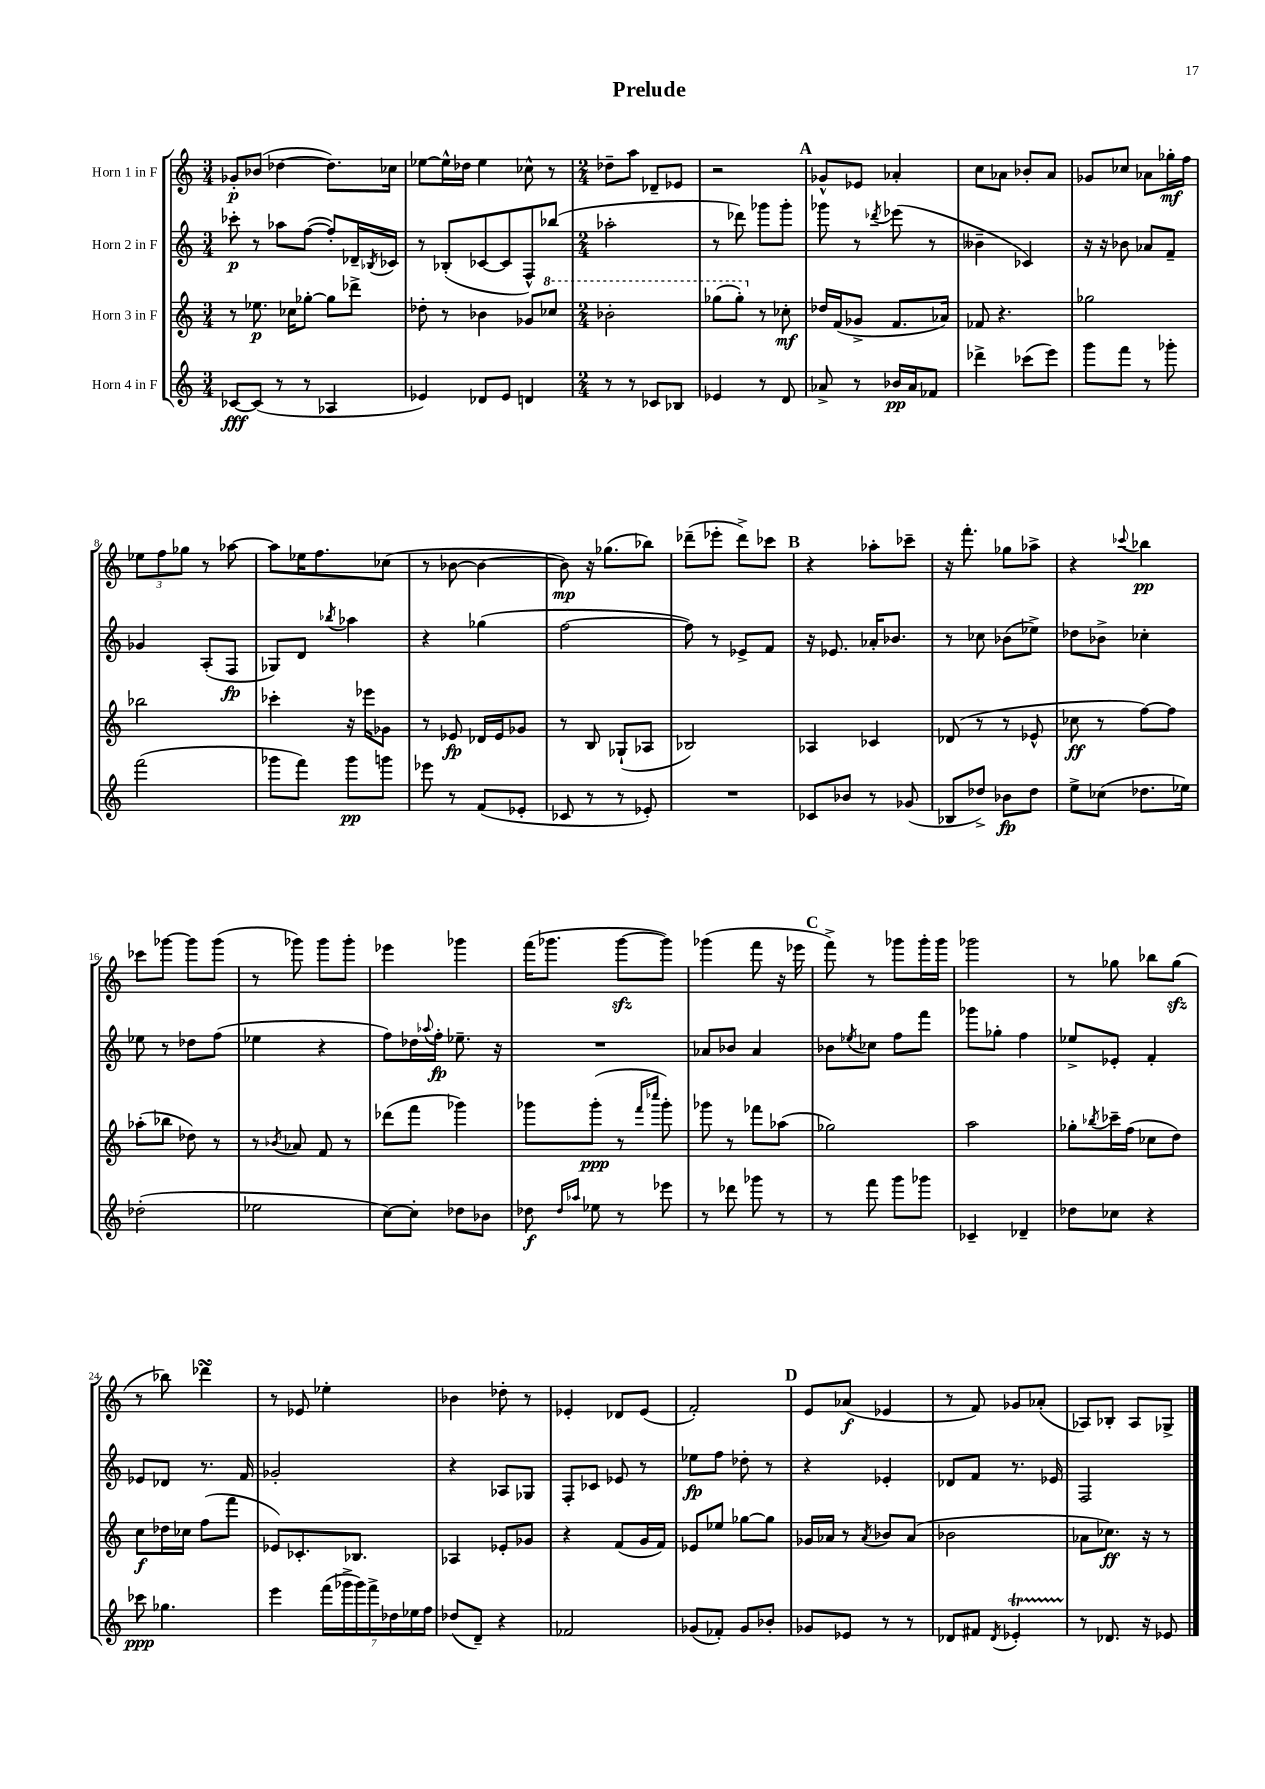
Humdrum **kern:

**kern	**kern	**kern	**kern
*staff4	*staff3	*staff2	*staff1
*clefG2	*clefG2	*clefG2	*clefG2
*k[]	*k[]	*k[]	*k[]
*M3/4	*M3/4	*M3/4	*M3/4
[8c-/L	8r	8ccc-'\	8g-'/L
(8c-/]J	8.ee-\	8r	(8b-/J
8r	.	8aa-\L	[4dd-\
.	16cc-\LK	.	.
8r	[8gg-'\J	([8ff\J	.
4A-/	8gg-\]L	8ff'/]L)	8.dd-\]L)
.	8ddd-^\J	16d-~/L	.
.	.	8qB-/	.
.	.	16c-/JJ	16cc-\Jk
=	=	=	=
4e-/)	8dd-'\	8r	[8ee-\L
.	8r	(8B-'/L	16ee-^^\]L
.	.	.	16dd-\JJ
8d-/L	4b-\	[8c-/	4ee-\
8e-/J	.	8c-/]	.
4d/	8g-/L	8F^^/)	8cc-^^\
.	8ccc-/J	(8bb-/J	8r
=	=	=	=
*M2/4	*M2/4	*M2/4	*M2/4
8r	2bb-'\	2aa-'\	8dd-~\L
8r	.	.	8aa\J
8c-/L	.	.	8d-~/L
8B-/J	.	.	8e-/J
=	=	=	=
4e-/	(8ggg-\L	8r	2r
.	8ggg-'\J)	8ddd-\)	.
8r	8r	8ggg-\L	.
8d/	8cc-'\	8ggg-'\J	.
=	=	=	=
8a-^/	16dd-/LL	8ggg-\	8g-^^/L
.	(16f/J	.	.
8r	8g-^/J	8r	8e-/J
.	.	8qddd-/	.
16b-/LL	8.f/L	(8eee-\	4a-'/
16a-/J	.	.	.
8f-/J	.	8r	.
.	16a-/Jk)	.	.
=	=	=	=
4ddd-^\	8f-/	4b--~\	8cc\L
.	4.r	.	8a-\J
(8ccc-\L	.	4c-/)	8b-'/L
8eee\J)	.	.	8a-/J
=	=	=	=
8ggg\L	2gg-\	16r	8g-/L
.	.	16r	.
8fff\J	.	8b-\	8cc-/J
8r	.	8a-/L	8a-\L
8ggg-'\	.	8f~/J	16gg-'\L
.	.	.	16ff\JJ
=	=	=	=
(2fff\	2bb-\	4g-/	12ee-\L
.	.	.	12ff\
.	.	.	12gg-\J
.	.	(8A'/L	8r
.	.	8F/J	[8aa-\
=	=	=	=
8ggg-\L	4ccc-'\	8G-/L)	8aa-\]L
8fff\J)	.	8d/J	16ee-\K
.	.	.	8.ff\
.	.	8qbb-/	.
8ggg-\L	16r	4aa-\	.
.	16eee-\LK	.	.
8ggg\J	8g-\J	.	(8cc-\J
=	=	=	=
8eee-\	8r	4r	8r
8r	8e-/	.	[8b-\
(8f/L	16d-/LL	(4gg-\	4b-\_
.	16e-/J	.	.
8e-'/J	8g-/J	.	.
=	=	=	=
8c-/	8r	[2ff\	8b-\])
8r	8B/	.	16r
.	.	.	(8.gg-\L
8r	(8G-`/L	.	.
8e-'/)	8A-/J	.	8bb-\J)
=	=	=	=
2r	2B-/)	8ff\])	(8ddd-~\L
.	.	8r	8eee-'\J
.	.	8e-^/L	8ddd-^\L)
.	.	8f/J	8ccc-\J
=	=	=	=
8c-/L	4A-/	16r	4r
.	.	8.e-/	.
8b-/J	.	.	.
8r	4c-/	16a-'/LK	8aa-'\L
.	.	8.b-/J	.
(8g-/	.	.	8ccc-~\J
=	=	=	=
8B-/L	(8d-/	8r	16r
.	.	.	8.fff'\
8dd-^/J)	8r	8cc-\	.
8b-\L	8r	(8b-\L	8gg-\L
8dd-\J	8e-^^/	8ee-^\J)	8aa-^\J
=	=	=	=
8ee^\L	8cc-\	8dd-\L	4r
(8cc-\J	8r	8b-^\J	.
.	.	.	8qqccc-/
8.dd-\L	[8ff\L)	4cc-'\	4bb-\
.	8ff\]J	.	.
16ee-\Jk)	.	.	.
=	=	=	=
(2dd-'\	(8aa-'\L	8ee-\	8ccc-\L
.	8bb-\J	8r	[8ggg-\J
.	8dd-\)	8dd-\L	8ggg-\]L
.	8r	(8ff\J	(8ggg-\J
=	=	=	=
2ee-\	8r	4ee-\	8r
.	8qb-/	.	.
.	8a-/	.	8ggg-\)
.	8f/	4r	8ggg-\L
.	8r	.	8ggg-'\J
=	=	=	=
[8cc\L)	(8ddd-\L	8ff\L)	4eee-\
8cc'\]J	8fff\J	16dd-\L	.
.	.	8qqaa-/	.
.	.	16ff'\JJ	.
8dd-\L	4ggg-\)	8.ee-~\	4ggg-\
8b-\J	.	.	.
.	.	16r	.
=	=	=	=
8dd-\	8ggg-\L	2r	(16fff\LK
.	.	.	8.ggg-\J
16qqdd-/LL	.	.	.
16qqaa-/JJ	.	.	.
8ee-\	(8ggg-'\J	.	.
8r	8r	.	[8ggg-\L
.	16qqfff/LL	.	.
.	16qqcccc-/JJ	.	.
8eee-\	8ggg-'\)	.	8ggg-\]J)
=	=	=	=
8r	8ggg-\	8a-/L	(4ggg-\
8ddd-\	8r	8b-/J	.
8ggg-\	8fff-\L	4a-/	8fff\
8r	(8aa-\J	.	16r
.	.	.	16eee-\
=	=	=	=
8r	2gg-\)	8b-\L	8fff^\)
.	.	8qee-/	.
8fff\	.	8cc-\J	8r
8ggg\L	.	8ff\L	8ggg-\L
8ggg-\J	.	8fff\J	16ggg-'\L
.	.	.	16ggg-\JJ
=	=	=	=
4c-~/	2aa\	8ggg-\L	2ggg-\
.	.	8gg-'\J	.
4d-~/	.	4ff\	.
=	=	=	=
8dd-\L	8gg-'\L	8ee-^/L	8r
.	8qbb-/	.	.
8cc-\J	16ccc-~\L	8e-'/J	8gg-\
.	(16ff\JJ	.	.
4r	8cc-\L	4f'/	8bb-\L
.	8dd\J)	.	(8gg-\J
=	=	=	=
8ccc-\	8cc\L	8e-/L	8r
4.gg-\	16dd-\L	8d-/J	8bb-\)
.	16cc-\JJ	.	.
.	(8ff\L	8.r	4ddd-\
.	8fff\J	.	.
.	.	16f/	.
=	=	=	=
4eee\	8e-/L)	2g-'/	8r
.	8.c-'/	.	8e-/
(28fff\LL	.	.	4ee-'\
28ggg-^\	.	.	.
.	8.B-/J	.	.
28ggg-\)	.	.	.
28fff^\	.	.	.
28dd-\	.	.	.
28ee-\	.	.	.
28ff\JJ	.	.	.
=	=	=	=
(8dd-/L	4A-/	4r	4b-\
8d~/J)	.	.	.
4r	8e-'/L	8A-/L	8dd-'\
.	8g-/J	8G-/J	8r
=	=	=	=
2f-/	4r	8F'/L	4e-'/
.	.	8c-/J	.
.	(8f/L	8e-/	8d-/L
.	16g/L	8r	(8e-/J
.	16f/JJ)	.	.
=	=	=	=
(8g-/L	8e-/L	8ee-\L	2f'/)
8f-'/J)	8ee-/J	8ff\J	.
8g-/L	[8gg-\L	8dd-'\	.
8b-'/J	8gg-\]J	8r	.
=	=	=	=
8g-/L	16g-/LL	4r	8e/L
.	16a-/JJ	.	.
8e-/J	8r	.	(8a-/J
.	8qa-/	.	.
8r	8b-/L	4e-'/	4e-/
8r	(8a-/J	.	.
=	=	=	=
8d-/L	2b-\	8d-/L	8r
8f#/J	.	8f/J	8f/)
8qd-/	.	.	.
4e-'/	.	8.r	8g-/L
.	.	.	(8a-'/J
.	.	16e-/	.
=	=	=	=
8r	8a-\L	2F/	8A-/L)
8.d-/	8.cc-\J)	.	8B-'/J
.	.	.	8A-/L
16r	16r	.	.
8e-/	8r	.	8G-^/J
==	==	==	==
*-	*-	*-	*-
